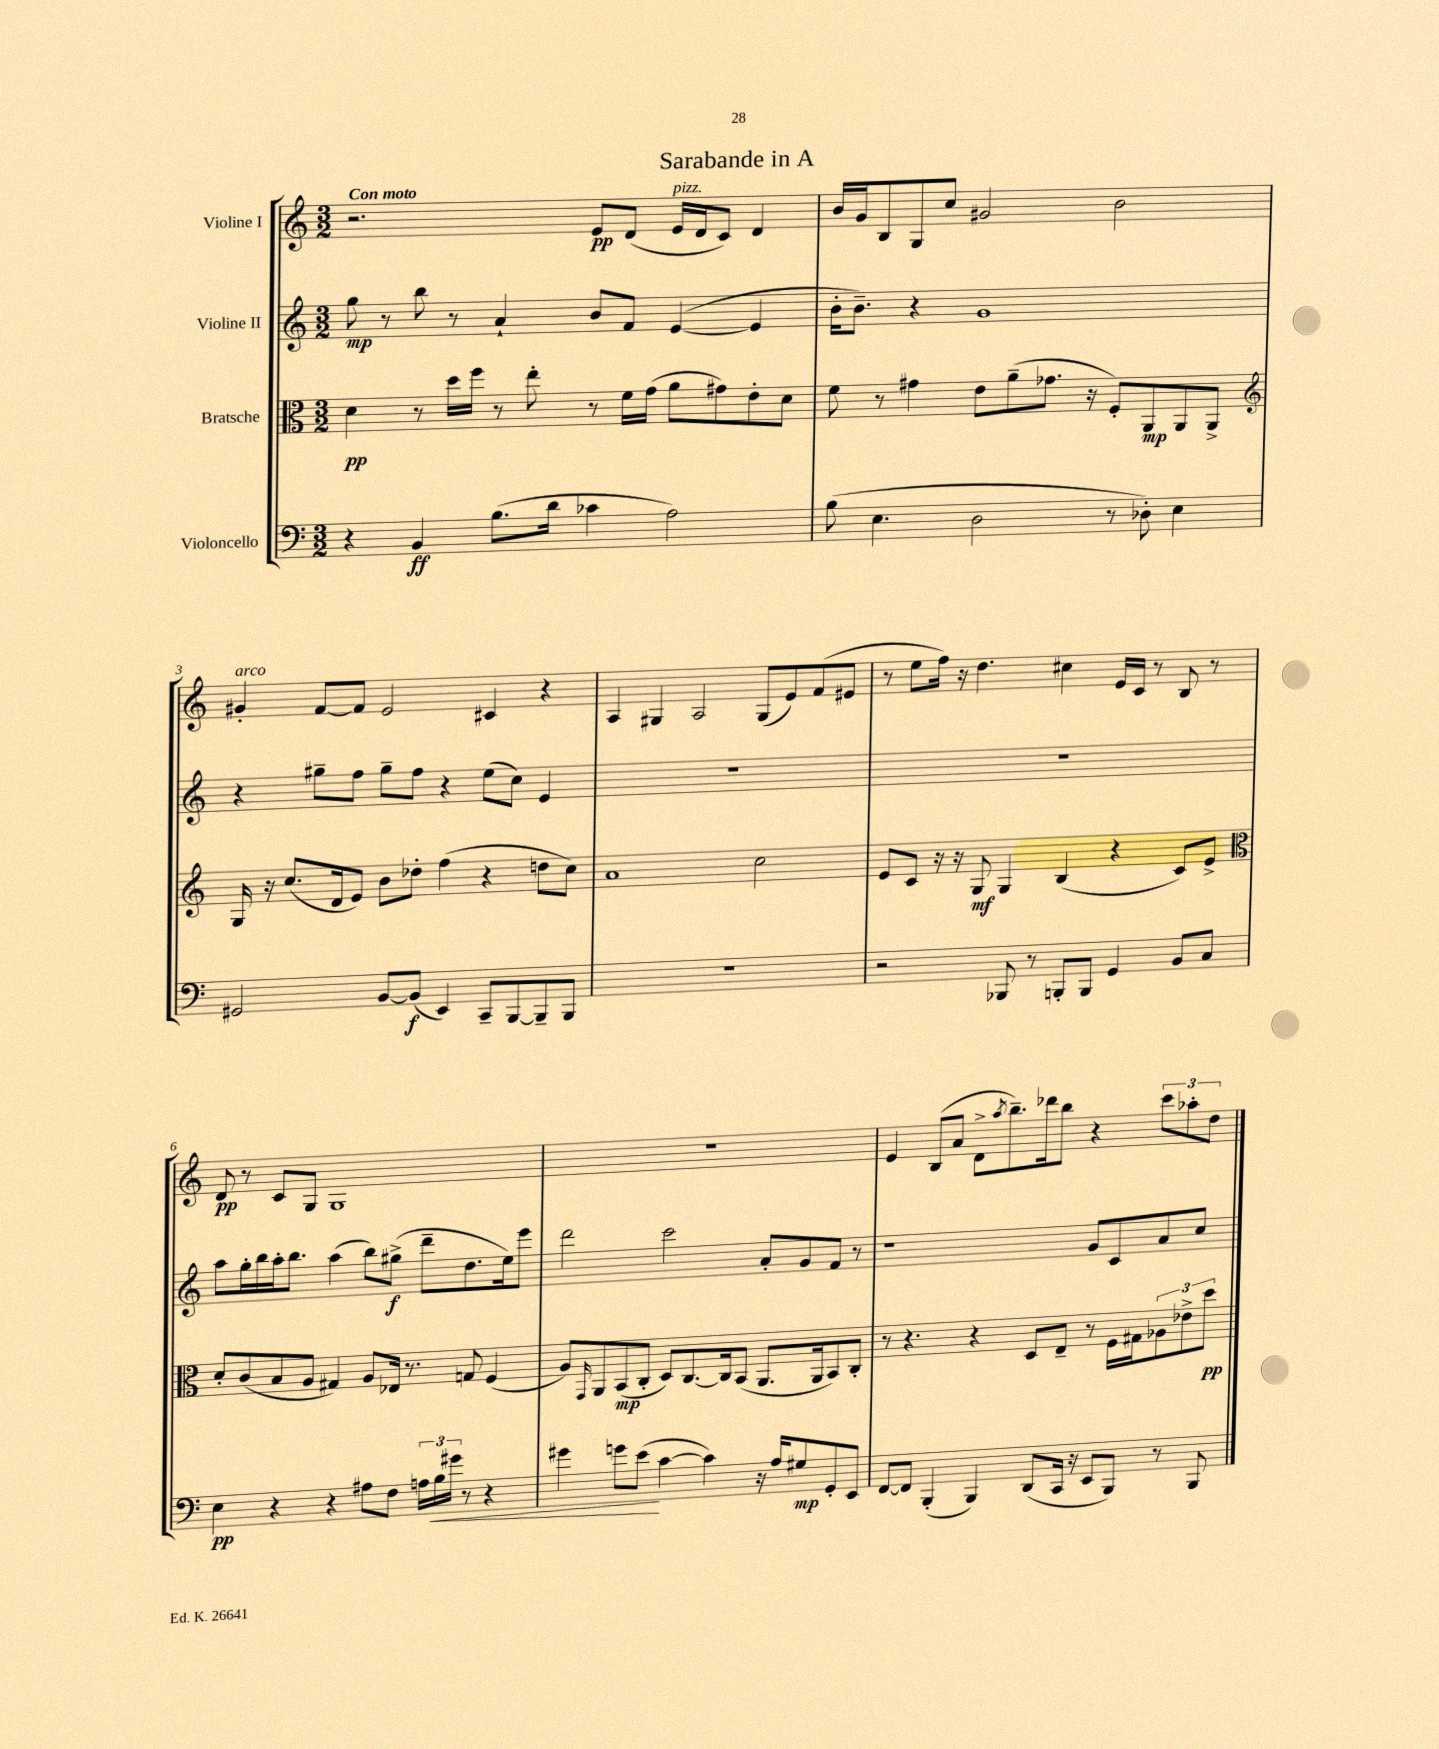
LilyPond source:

\header { title = "Sarabande in A" }
<<
\new StaffGroup <<
\new Staff = "s0" \with { instrumentName = "Violine I" } {
    \clef treble \key c \major \numericTimeSignature \time 3/2 \tempo "Con moto"
    r2. e'8\pp d'8( e'16^\markup { \italic "pizz." } d'16 c'8) d'4 |
    b'16 g'16 b8 g8 c''8 gis'2 b'2 |
    gis'4-.^\markup { \italic "arco" } f'8~ f'8 e'2 cis'4 r4 |
    a4 gis4 a2 gis8( e'8) f'8( eis'8 |
    r8 e''8 f''16) r16 d''4. cis''4 e'16 c'16 r8 b8 r8 |
    d'8\pp r8 c'8 g8 g1 |
    R1. |
    e'4 b8( a'8 d'8-> \acciaccatura { a''8 } b''8.--) des'''16 b''8 r4 \tuplet 3/2 { c'''8 aes''8-. d''8 } \bar "|." |
}
\new Staff = "s1" \with { instrumentName = "Violine II" } {
    \clef treble \key c \major \numericTimeSignature \time 3/2
    g''8\mp r8 b''8 r8 a'4-! b'8 f'8 e'4~( e'4 |
    b'16-. b'8.--) r4 g'1 |
    r4 gis''8-- f''8 gis''8-- f''8 r4 e''8( c''8) e'4 |
    R1. |
    R1. |
    a''8 g''16-. b''16 a''16-. b''8. a''4( b''8) gis''8->\f( d'''8-- d''8. e''16) e'''8 |
    d'''2 c'''2 a'8-. g'8 f'8 r8 |
    r1 g'8 c'8 a'8 c''8 \bar "|." |
}
\new Staff = "s2" \with { instrumentName = "Bratsche" } {
    \clef alto \key c \major \numericTimeSignature \time 3/2
    d'4\pp r8 d''16 f''16 r8 e''8-. r8 f'16 g'16( a'8 gis'8) e'8-. d'8 |
    f'8 r8 gis'4 e'8 a'8--( ges'8. r16 f8-.) a,8\mp a,8 a,8-> |
    \clef treble g16 r16 c''8.( d'16 e'8) b'8 des''8-. f''4( r4 d''8 c''8) |
    a'1 c''2 |
    e'8 c'8 r16 r16 g8\mf g4 b4( r4 c'8) e'8-> |
    \clef alto d'8-. c'8( b8 a8 gis4) a8 ees16 r8. g8 f4( |
    a8) \grace { g,16 } a,8 b,8\mp( c8-. d8) c8.~ c16 b,8( a,8. a,16 b,8) c8-. |
    r8 r4. r4 d8 e8-- r8 f16 gis16 \tuplet 3/2 { aes8 ees'8-> d''8\pp } \bar "|." |
}
\new Staff = "s3" \with { instrumentName = "Violoncello" } {
    \clef bass \key c \major \numericTimeSignature \time 3/2
    r4 b,4\ff b8.( d'16 ces'4 a2) |
    b8( e4. d2 r8 des8-.) e4 |
    gis,2 b,8~ b,8\f( e,4) c,8-- b,,8~ b,,8-- b,,8 |
    r1. |
    r2 bes,,8 r8 b,,8-. b,,8 g,4 b,8 c8 |
    e4\pp r4 r4 ais8 f8 \tuplet 3/2 { a16 b16\< gis'16 } r8 r4 |
    gis'4 g'8 e'8\!( c'4~ c'4) r16 a16 gis8\mp g,8-. e,8 |
    f,8~ f,8 b,,4-.( b,,4) d,8( c,16 r16 e,8 b,,8) r8 b,,8 \bar "|." |
}
>>
>>
